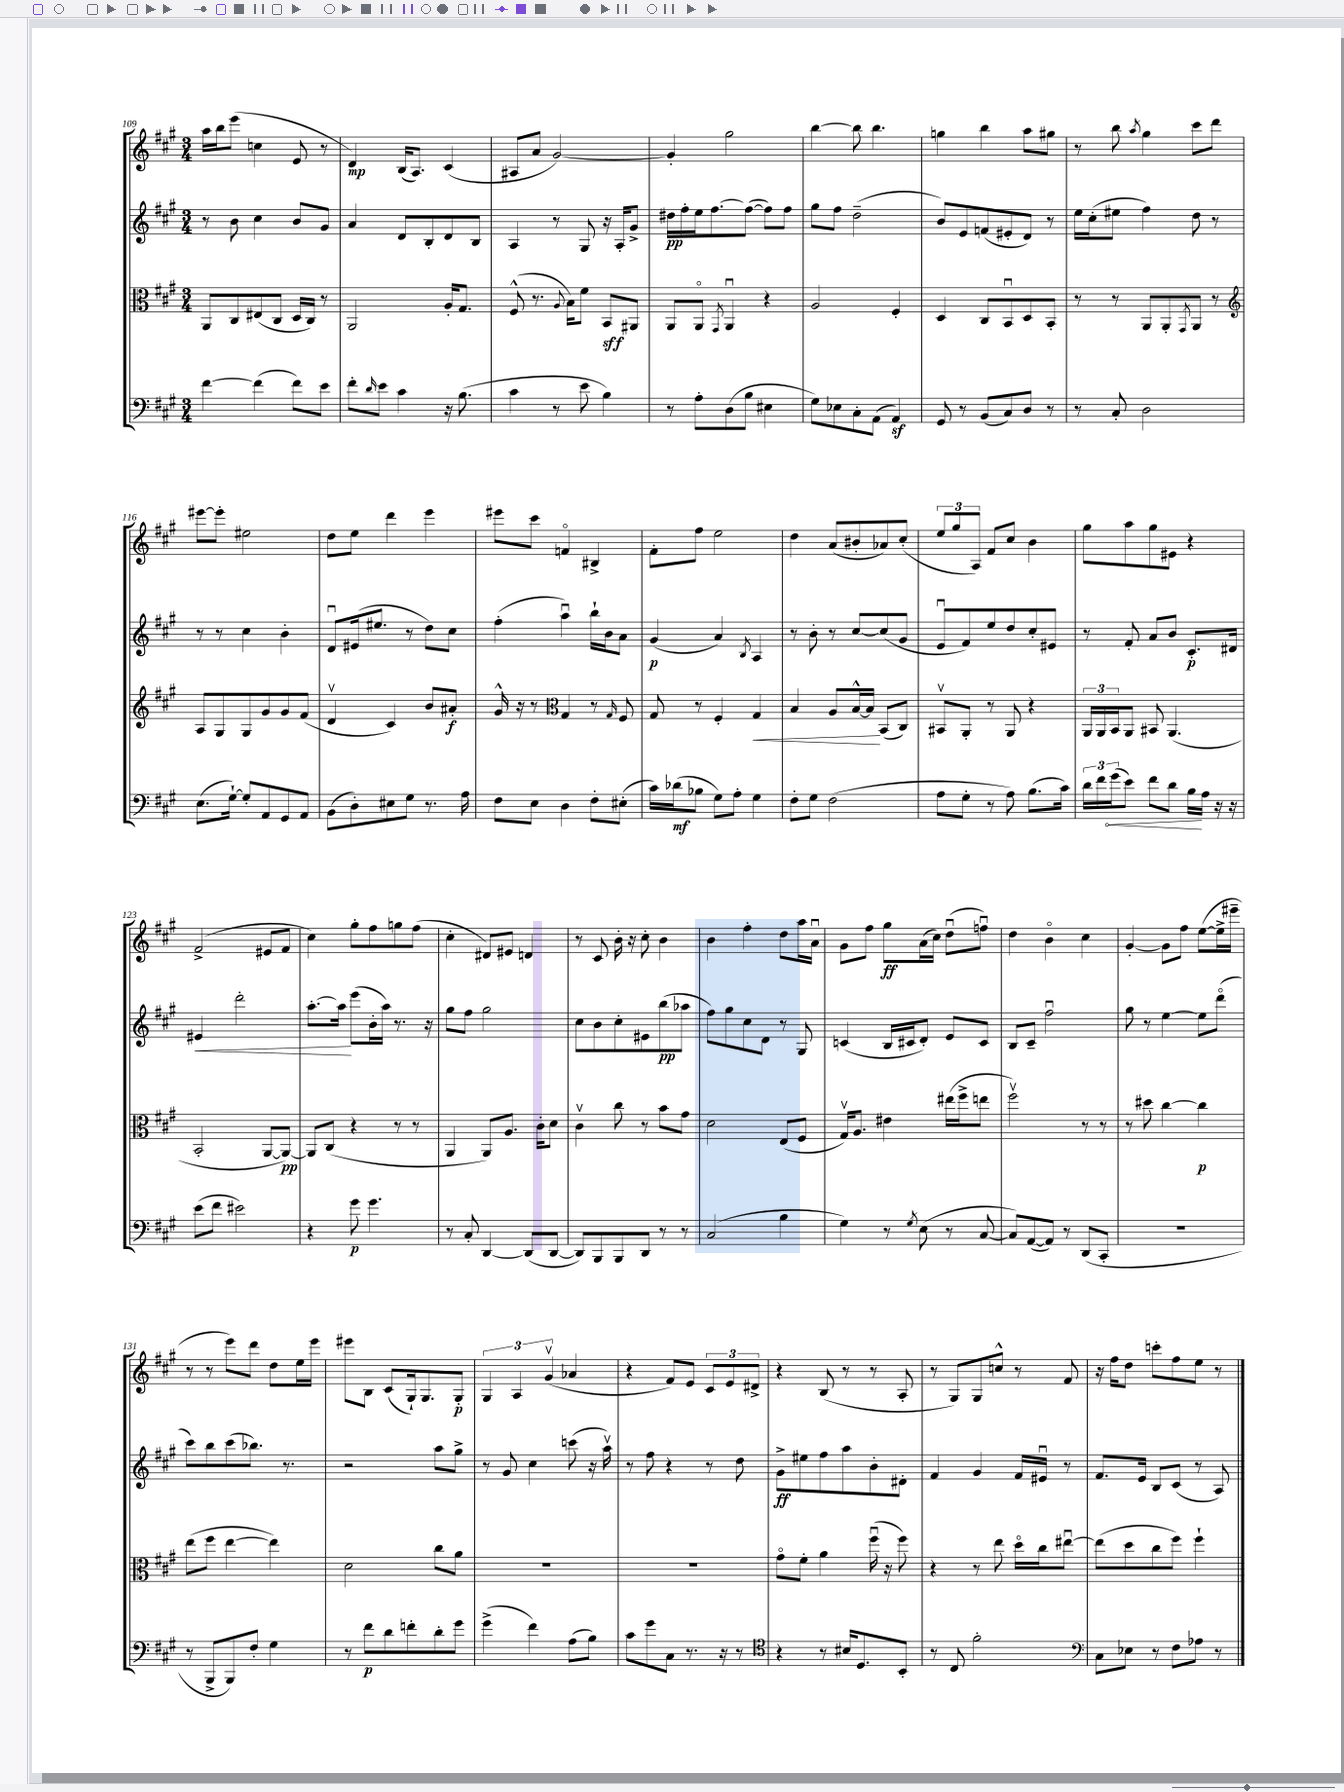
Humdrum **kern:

**kern	**dynam	**kern	**dynam	**kern	**dynam	**kern	**dynam
*part4	*part4	*part3	*part3	*part2	*part2	*part1	*part1
*staff4	*staff4	*staff3	*staff3	*staff2	*staff2	*staff1	*staff1
*clefF4	*	*clefC3	*	*clefG2	*	*clefG2	*
*k[f#c#g#]	*	*k[f#c#g#]	*	*k[f#c#g#]	*	*k[f#c#g#]	*
*M3/4	*	*M3/4	*	*M3/4	*	*M3/4	*
=109	=109	=109	=109	=109	=109	=109	=109
[4f#\	.	8AA/L	.	8r	.	16aa\LL	.
.	.	.	.	.	.	16bb\J	.
.	.	8C#/	.	8b\	.	(8eee\J	.
(4f#\]	.	(8E#X/	.	4cc#\	.	4ccn\	.
.	.	8C#/J	.	.	.	.	.
8f#\L)	.	16D/LL	.	8b/L	.	8e/	.
.	.	16C#/JJ)	.	.	.	.	.
8e\J	.	8r	.	8g#/J	.	8r	.
=110	=110	=110	=110	=110	=110	=110	=110
8f#'\L	.	2AA/	.	4a/	.	4d/)	mp
16qqd/	.	.	.	.	.	.	.
8e\J	.	.	.	.	.	.	.
4c#\	.	.	.	8d/L	.	(16B/KL	.
.	.	.	.	.	.	8.A/J)	.
.	.	.	.	8B'/	.	.	.
16r	.	16A'/KL	.	8d/	.	(4c#/	.
(8.B\	.	8.G#/J	.	.	.	.	.
.	.	.	.	8B/J	.	.	.
=111	=111	=111	=111	=111	=111	=111	=111
4c#\	.	(8F#^^/	.	4A/	.	8A#X/L	.
.	.	8.r	.	.	.	8a/J	.
8r	.	.	.	8r	.	[2g#/)	.
.	.	8qqA/	.	.	.	.	.
.	.	16B\KL)	.	.	.	.	.
8e\	.	8f#\J	.	8G#/	.	.	.
4B\)	.	8BB/L	sff	16r	.	.	.
.	.	.	.	16A'/KL	.	.	.
.	.	8AA#X/J	.	8g#^/J	.	.	.
=112	=112	=112	=112	=112	=112	=112	=112
8r	.	8AA/L	.	16dd#X\LL	pp	4g#'/]	.
.	.	.	.	16ff#'\	.	.	.
8A'\L	.	8AA/J	.	16ee\J	.	.	.
.	.	.	.	[8.ff#\	.	.	.
.	.	8qGG#/	.	.	.	.	.
(8D\	.	4AAu/	.	.	.	2gg#\	.
8B\J	.	.	.	(8ff#\J_	.	.	.
4E#X\	.	4r	.	8ff#\L])	.	.	.
.	.	.	.	8ff#\J	.	.	.
=113	=113	=113	=113	=113	=113	=113	=113
8G#\L)	.	2A/	.	8gg#\L	.	[4bb\	.
8E-X\	.	.	.	8ff#\J	.	.	.
8C#'\	.	.	.	(2dd~\	.	8bb\]	.
(8AA\J	.	.	.	.	.	4.bb\	.
4AAz/)	.	4F#'/	.	.	.	.	.
=114	=114	=114	=114	=114	=114	=114	=114
8GG#/	.	4D/	.	8b/L)	.	4ggn\	.
8r	.	.	.	8e/	.	.	.
(8BB/L	.	8C#/L	.	(8fn/	.	4bb\	.
8C#/)	.	8BBu/	.	8e#X'/	.	.	.
8D/J	.	8D/	.	8d/J)	.	8aa\L	.
8r	.	8BB'/J	.	8r	.	8gg#X\J	.
=115	=115	=115	=115	=115	=115	=115	=115
8r	.	8r	.	16ee\LL	.	8r	.
.	.	.	.	(16cc#'\J	.	.	.
8C#'/	.	8r	.	8ee#X\J	.	8bb\	.
.	.	.	.	.	.	8qaa/	.
2D\	.	8AA/L	.	4ff#\)	.	4gg#\	.
.	.	8AA'/	.	.	.	.	.
.	.	8qGG#/	.	.	.	.	.
.	.	8AA/J	.	8dd\	.	8ccc#\L	.
.	.	8r	.	8r	.	8ddd\J	.
!!LO:LB:g=z
=116	=116	=116	=116	=116	=116	=116	=116
*	*	*clefG2	*	*	*	*	*
(8.E\L	.	8A/L	.	8r	.	[8eee#X\L	.
.	.	8G#/	.	8r	.	8eee#'\J]	.
[16G#`\Jk)	.	.	.	.	.	.	.
8G#'/L]	.	8G#/	.	4cc#\	.	2ee#X\	.
8AA/	.	8g#/	.	.	.	.	.
8GG#/	.	8g#/	.	4b'\	.	.	.
8AA/J	.	(8f#/J	.	.	.	.	.
=117	=117	=117	=117	=117	=117	=117	=117
(8BB\L	.	4dv/	.	8du/L	.	8dd\L	.
8D'\)	.	.	.	(16e#X/k	.	8ee\J	.
.	.	.	.	8.ee#X/J	.	.	.
8E#X\	.	4c#/)	.	.	.	4ddd\	.
8G#\J	.	.	.	8r	.	.	.
8.r	.	8b/L	.	8dd\L)	.	4eee\	.
.	.	8a#X'/J	f	8cc#\J	.	.	.
16A\	.	.	.	.	.	.	.
=118	=118	=118	=118	=118	=118	=118	=118
8F#\L	.	16g#^^/	.	(4ff#'\	.	8eee#X\L	.
.	.	16r	.	.	.	.	.
8E\J	.	8r	.	.	.	8ccc#\J	.
*	*	*clefC3	*	*	*	*	*
4D\	.	4G#/	.	4aau\)	.	4fn/	.
8F#'\L	.	8r	.	16bb`\LL	.	4B#X^/	.
.	.	.	.	16b\J	.	.	.
.	.	16qqG#/	.	.	.	.	.
(8E#X'\J	.	8F#/	.	8a\J	.	.	.
=119	=119	=119	=119	=119	=119	=119	=119
16c#\LL)	.	8G#/	.	(4g#/	p	8f#'\L	.
(16d-X\J	mf	.	.	.	.	.	.
8B-X\J	.	8r	.	.	.	8ff#\J	.
8G#\L)	.	4F#'/	.	4a/)	.	2ee\	.
8A'\J	.	.	.	.	.	.	.
.	.	.	.	8qB/	.	.	.
!	!	!	!LO:HP:b	!	!	!	!
4G#\	.	4G#/	<	4A/	.	.	.
=120	=120	=120	=120	=120	=120	=120	=120
8F#'\L	.	4B/	.	8r	.	4dd\	.
8G#\J	.	.	.	8b'\	.	.	.
(2F#\	.	8A/L	.	8r	.	(8a/L	.
.	.	[16B^^/L	.	[8cc#/L	.	8b#X'/	.
.	.	16B/JJ]	.	.	.	.	.
.	.	(8BB/L	[	(8cc#/]	.	8a-X/)	.
.	.	8C#/J)	.	8g#/J	.	(8cc#'/J	.
=121	=121	=121	=121	=121	=121	=121	=121
8A\L	.	8BB#Xv/L	.	8eu/L	.	12ee/L	.
.	.	.	.	.	.	12gg#/	.
8G#'\J	.	8AA'/J	.	8f#/)	.	.	.
.	.	.	.	.	.	12A/J)	.
8r	.	8r	.	8ee/	.	8f#/L	.
8A\)	.	8AA/	.	8dd/	.	8cc#/J	.
(8.B\L	.	4r	.	8cc#'/	.	4b\	.
.	.	.	.	8e#X/J	.	.	.
16c#\Jk)	.	.	.	.	.	.	.
=122	=122	=122	=122	=122	=122	=122	=122
24d\LL	.	24AA/LL	.	8r	.	8gg#\L	.
24f#\	.	24AA/	.	.	.	.	.
!	!LO:HP:b	!	!	!	!	!	!
(24g#\J	<	24BB/J	.	.	.	.	.
8e\J)	.	8AA/J	.	8f#'/	.	8aa\	.
8f#\L	.	8BB#X/	.	8a/L	.	8gg#\	.
8d\J	.	(4.AA/	.	8b/J	.	8e#X\J	.
16B\LL	.	.	.	8.c#'/L	p	4r	.
16A\JJ	[	.	.	.	.	.	.
16r	.	.	.	.	.	.	.
16r	.	.	.	16d#X/Jk	.	.	.
!!LO:LB:g=z
=123	=123	=123	=123	=123	=123	=123	=123
!	!	!	!	!	!LO:HP:b	!	!
(8e\L	.	2BB'/	.	4e#X/	<	(2f#^/	.
8f#\J	.	.	.	.	.	.	.
2e#X\)	.	.	.	2ddd'\	.	.	.
.	.	[8AA/L	.	.	.	8e#X/L	.
.	.	8AA/J_)	pp	.	.	8f#/J	.
=124	=124	=124	=124	=124	=124	=124	=124
4r	.	8AA/L]	.	[8.aa'\L	.	4cc#\)	.
.	.	(8C#/J	.	.	.	.	.
.	.	.	.	16aa\Jk]	.	.	.
8g#\	p	4r	.	(8eee\L	[	8gg#'\L	.
4.g#\	.	.	.	16b'\L	.	8ff#\	.
.	.	.	.	16aa\JJ)	.	.	.
.	.	8r	.	8.r	.	8ggn\	.
.	.	8r	.	.	.	(8ff#\J	.
.	.	.	.	16r	.	.	.
=125	=125	=125	=125	=125	=125	=125	=125
8r	.	4AA/	.	8gg#\L	.	4cc#'\	.
8C#'/	.	.	.	8ff#\J	.	.	.
[4DD/	.	8AA/L)	.	2gg#\	.	8d#X/L)	.
.	.	8.A/J	.	.	.	8e#X/J	.
(8DD/L]	.	.	.	.	.	4dn/	.
.	.	16c#'\KL	.	.	.	.	.
[8DD/J	.	8d\J	.	.	.	.	.
=126	=126	=126	=126	=126	=126	=126	=126
8DD/L])	.	4c#v\	.	8cc#\L	.	8r	.
8BBB/	.	.	.	8b\	.	8c#/	.
8BBB/	.	8cc#\	.	8cc#'\	.	16b'\	.
.	.	.	.	.	.	16r	.
8DD/J	.	8r	.	8e#X\	.	8cc#'\	.
8r	.	8b\L	.	(8bb\	pp	4b\	.
8r	.	8g#\J	.	8aa-X\J	.	.	.
=127	=127	=127	=127	=127	=127	=127	=127
(2C#/	.	2d\	.	8ff#\L)	.	4b\	.
.	.	.	.	8gg#\	.	.	.
.	.	.	.	8cc#\	.	4ff#'\	.
.	.	.	.	8d\J	.	.	.
4B\	.	(8E/L	.	8r	.	8dd\L	.
.	.	8F#/J	.	8G#/	.	16aa\L	.
.	.	.	.	.	.	16au\JJ	.
=128	=128	=128	=128	=128	=128	=128	=128
4G#\)	.	16G#v/KL)	.	(4cn/	.	8g#\L	.
.	.	8.A/J	.	.	.	.	.
.	.	.	.	.	.	8ff#\J	.
8r	.	4e#X\	.	16B/LL	.	8gg#\L	ff
.	.	.	.	16c#X/J	.	.	.
8qG#/	.	.	.	.	.	.	.
(8E\	.	.	.	8d'/J)	.	(16a\L	.
.	.	.	.	.	.	16cc#\JJ)	.
8r	.	(16ee#X\LL	.	8e/L	.	(8ddu\L	.
.	.	16ff#^\J	.	.	.	.	.
[8C#/	.	8een\J	.	8c#/J	.	8ffnu\J)	.
=129	=129	=129	=129	=129	=129	=129	=129
8C#/L])	.	2ff#v\)	.	8B/L	.	4dd\	.
([8AA/	.	.	.	8c#~/J	.	.	.
8AA/J])	.	.	.	2ff#u\	.	4b\	.
8r	.	.	.	.	.	.	.
(8DD/L	.	8r	.	.	.	4cc#\	.
8CC#'/J	.	8r	.	.	.	.	.
=130	=130	=130	=130	=130	=130	=130	=130
2.r	.	8r	.	8gg#\	.	[4g#'/	.
.	.	8dd#X\	.	8r	.	.	.
.	.	[4cc#\	.	[4ee\	.	8g#\L]	.
.	.	.	.	.	.	8ff#\J	.
.	.	4cc#\]	p	8ee\L]	.	([8ee\L	.
.	.	.	.	(8ddd\J	.	16ee^\L]	.
.	.	.	.	.	.	16eee#X~\JJ	.
!!LO:LB:g=z
=131	=131	=131	=131	=131	=131	=131	=131
8r	.	(8ee\L	.	8ccc#\L)	.	8r	.
8BBB^/L	.	8ff#\J	.	8bb\	.	8r	.
8BBB/)	.	[4ee\	.	(8ccc#\	.	8eee\L)	.
8F#'/J	.	.	.	8.bb-X\J)	.	8ddd\J	.
4G#\	.	4ee\])	.	.	.	8dd\L	.
.	.	.	.	8.r	.	.	.
.	.	.	.	.	.	16ee\L	.
.	.	.	.	.	.	16eee\JJ	.
=132	=132	=132	=132	=132	=132	=132	=132
8r	.	2d\	.	2r	.	8eee#X\L	.
8f#\L	p	.	.	.	.	8B\J	.
8d\	.	.	.	.	.	(8c#/L	.
8fn'\	.	.	.	.	.	16G#`/k)	.
.	.	.	.	.	.	8.G#/	.
8d'\	.	8cc#\L	.	8aa\L	.	.	.
8g#\J	.	8a\J	.	8gg#^\J	.	8G#'/J	p
=133	=133	=133	=133	=133	=133	=133	=133
(4g#^\	.	2.r	.	8r	.	6G#/	.
.	.	.	.	8g#/	.	.	.
.	.	.	.	.	.	6A/	.
4f#\)	.	.	.	4cc#\	.	.	.
.	.	.	.	.	.	(6g#v/	.
(8A\L	.	.	.	(8cccn\	.	4a-X/	.
8B\J)	.	.	.	16r	.	.	.
.	.	.	.	16aav\)	.	.	.
=134	=134	=134	=134	=134	=134	=134	=134
8c#\L	.	2.r	.	8r	.	4r	.
8g#\	.	.	.	8ff#\	.	.	.
8C#\J	.	.	.	4r	.	8f#/L)	.
8.r	.	.	.	.	.	8e/J	.
.	.	.	.	8r	.	12c#/L	.
16r	.	.	.	.	.	.	.
.	.	.	.	.	.	12e/	.
8r	.	.	.	8dd\	.	.	.
.	.	.	.	.	.	12d#X^/J	.
=135	=135	=135	=135	=135	=135	=135	=135
*clefC4	*	*	*	*	*	*	*
4r	.	8g#\L	.	8g#^\L	ff	4r	.
.	.	8f#'\J	.	8ee#X\	.	.	.
8r	.	4a\	.	8ff#\	.	(8B/	.
16B#X/KL	.	.	.	8aa\	.	8r	.
8.D/	.	.	.	.	.	.	.
.	.	(16ff#u\	.	8b'\	.	8r	.
.	.	16r	.	.	.	.	.
8BB'/J	.	8ff#\)	.	8d#X'\J	.	8A'/	.
=136	=136	=136	=136	=136	=136	=136	=136
8r	.	4r	.	4f#/	.	8r	.
8C#/	.	.	.	.	.	8G#/L)	.
2f#'\	.	8r	.	4g#/	.	8G#/	.
.	.	8ee\	.	.	.	8ccn^^/J	.
.	.	16dd\LL	.	16f#/LL	.	8r	.
.	.	16cc#\J	.	16e#Xu/JJ	.	.	.
.	.	[8ee#Xu\J	.	8r	.	8f#/	.
=137	=137	=137	=137	=137	=137	=137	=137
*clefF4	*	*	*	*	*	*	*
8C#\L	.	(8ee#\L]	.	8.f#/L	.	16r	.
.	.	.	.	.	.	16ff#\KL	.
8E-X\J	.	8dd\	.	.	.	8dd\J	.
.	.	.	.	16e/Jk	.	.	.
8r	.	8cc#\	.	8B/L	.	8cccn'\L	.
8F#\L	.	8ff#\J)	.	(8c#/J	.	8ff#\	.
8A-X\J	.	4ff#`\	.	8r	.	8ee\J	.
8r	.	.	.	8A/)	.	8r	.
==	==	==	==	==	==	==	==
*-	*-	*-	*-	*-	*-	*-	*-
